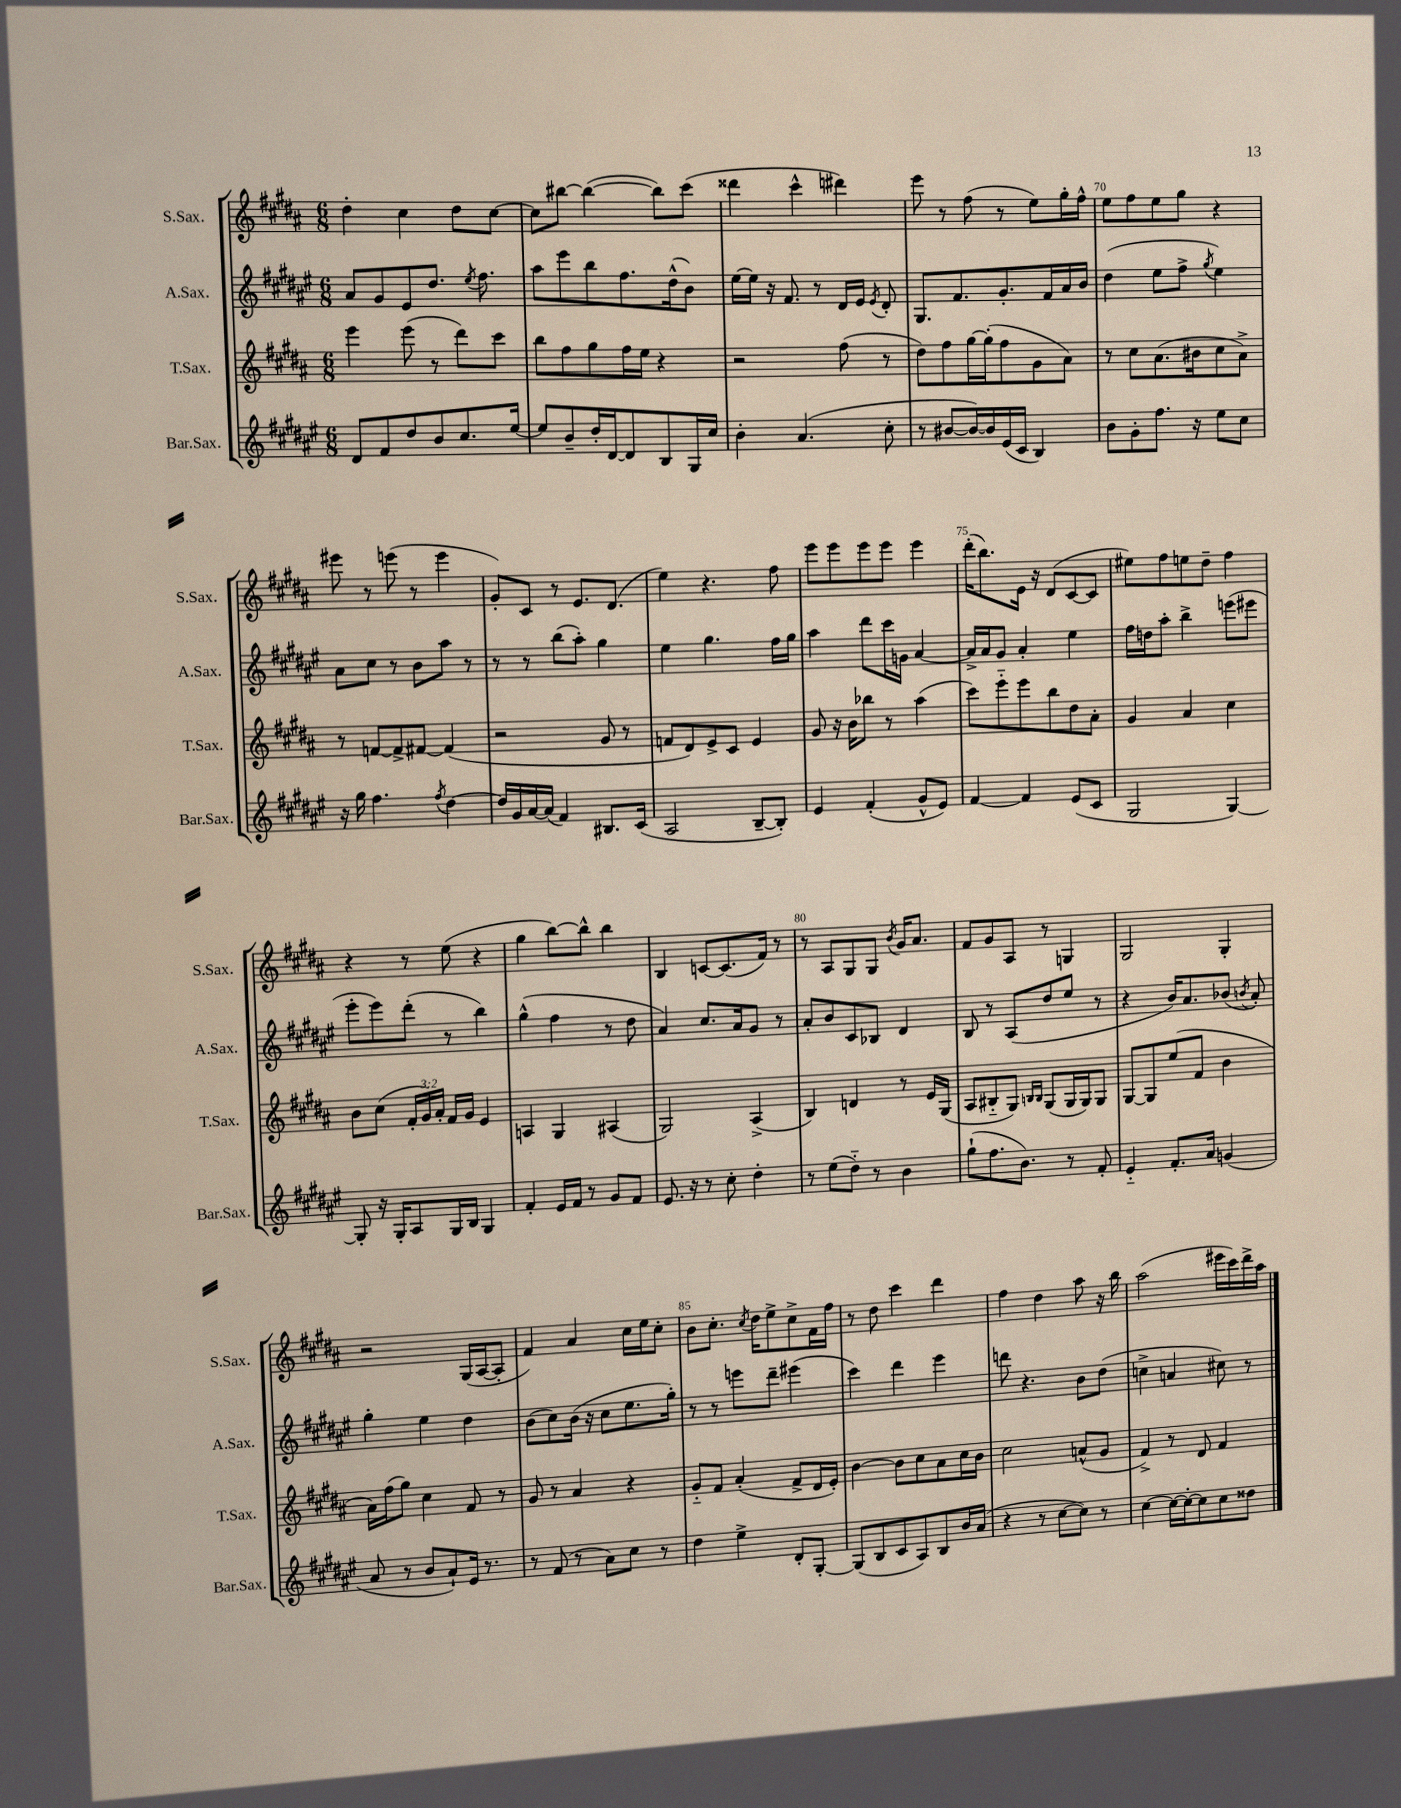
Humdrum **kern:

**kern	**kern	**kern	**kern
*part4	*part3	*part2	*part1
*staff4	*staff3	*staff2	*staff1
*I"Bar.Sax.	*I"T.Sax.	*I"A.Sax.	*I"S.Sax.
*I'Bar.Sax.	*I'T.Sax.	*I'A.Sax.	*I'S.Sax.
*clefG2	*clefG2	*clefG2	*clefG2
*k[f#c#g#d#a#e#]	*k[f#c#g#d#a#]	*k[f#c#g#d#a#e#]	*k[f#c#g#d#a#]
*M6/8	*M6/8	*M6/8	*M6/8
=66	=66	=66	=66
8d#/L	4eee\	8a#/L	4dd#'\
8f#/	.	8g#/	.
8dd#/	(8eee\	8e#/	4cc#\
8b/	8r	8.dd#/J	.
8.cc#/	8ddd#\L)	.	8dd#\L
.	.	8qee#/	.
.	.	8.ff#\	.
.	8ccc#\J	.	[8cc#\J
[16ee#/Jk	.	.	.
=67	=67	=67	=67
8ee#/L]	8bb\L	8aa#\L	8cc#\L]
8b~/	8ff#\	8eee#\	[8bb#X\J
16dd#'/L	8gg#\	8bb\	(4bb#\_
[16d#/J	.	.	.
8d#/]	16ff#\L	8.ff#\	.
.	16ee\JJ	.	.
8B/	4r	.	8bb#\L])
.	.	(16dd#^^\k	.
16G#/L	.	8b\J)	(8ccc#\J
16cc#/JJ	.	.	.
=68	=68	=68	=68
4b'\	2r	[16ee#\LL	4ddd##X\
.	.	16ee#\JJ]	.
.	.	16r	.
.	.	8.f#/	.
(4.a#/	.	.	4ccc#^^\
.	.	8r	.
.	(8ff#\	16d#/LL	4ddd#X\)
.	.	16e#/JJ	.
.	.	8qe#/	.
8cc#'\	8r	8d#'/	.
=69	=69	=69	=69
8r	8dd#\L)	8.G#/L	8eee\
[8b#X/L	8ff#\	.	8r
.	.	8.f#/	.
16b#/L_)	[16gg#\L	.	(8ff#\
16b#/]	(16gg#'\J]	.	.
(16e#/	8ff#\	8.g#'/	8r
16c#/JJ	.	.	.
4B/)	8g#\	.	8ee\L)
.	.	16f#/L	.
.	8a#\J)	16a#/	16gg#'\L
.	.	16b/JJ	16ff#^^\JJ
=70	=70	=70	=70
8b\L	8r	(4dd#\	8ee\L
8g#'\	8cc#\L	.	8ff#\
8.ff#\J	(8.a#\	8ee#\L	8ee\
.	.	8ff#^\J	8gg#\J
16r	16b#X\k	.	.
.	.	8qgg#/	.
8ee#\L	8cc#\	4ee#\)	4r
8cc#\J	8a#^\J)	.	.
!!LO:LB:g=z
=71	=71	=71	=71
16r	8r	8a#\L	8eee#X\
16gg#\	.	.	.
4.ff#\	[8fn/L	8cc#\J	8r
.	8f^/]	8r	(8eeen\
.	[8f#X/J	8b\L	8r
8qff#/	.	.	.
[4dd#\	(4f#/]	8aa#\J	4eee\
.	.	8r	.
=72	=72	=72	=72
16dd#/LL]	2r	8r	8g#'/L)
16g#/	.	.	.
[16a#/	.	8r	8c#/J
(16a#/JJ]	.	.	.
4f#/)	.	(8bb\L	8r
.	.	8aa#'\J)	8.e/L
8.B#X/L	8g#/	4gg#\	.
.	.	.	(8.d#/J
.	8r	.	.
(16c#/Jk	.	.	.
=73	=73	=73	=73
2A#/	8fn/L	4ee#\	4ee\)
.	8d#/)	.	.
.	8e^/	4.gg#\	4.r
.	8c#/J	.	.
[8B~/L	4e/	.	.
8B'/J])	.	16ff#\LL	8ff#\
.	.	16gg#\JJ	.
=74	=74	=74	=74
4e#/	8g#/	4aa#\	8eee\L
.	16r	.	8eee\
.	16b\KL	.	.
(4f#'/	8bb-X\J	8ddd#\L	8eee\
.	8r	16ccc#\L	8eee\J
.	.	16gn\JJ	.
8g#^^/L	(4aa#\	[4a#/	4eee\
8e#/J)	.	.	.
=75	=75	=75	=75
[4f#/	8ccc#\L)	16a#^/LL]	(16ddd#'\KL
.	.	16a#/J	8.bb\)
.	8eee\	8g#/J	.
4f#/]	8eee\	4a#'/	16e\Jk
.	.	.	16r
.	8bb\	.	(8d#/L
(8e#/L	8dd#\	4ee#\	[8c#/
8c#/J	8a#'\J	.	8c#/J]
=76	=76	=76	=76
2G#/	4g#/	16ff#\LL	8ee#X\L)
.	.	16ddn\J	.
.	.	8aa#'\J	8ff#\
.	4a#/	4bb^\	8een\
.	.	.	8dd#~\J
[4G#/)	4cc#\	(8eeen\L	4ff#\
.	.	8eee#X\J	.
!!LO:LB:g=z
=77	=77	=77	=77
8G#'/]	8b\L	8eee#'\L	4r
16r	(8cc#\J	8eee#\)	.
16G#'/KL	.	.	.
8A#/	24f#'/LL	(8ddd#'\J	8r
.	24g#/)	.	.
.	24a#'/JJ	.	.
16G#/L	16f#/LL	8r	(8ee\
16B/JJ	16g#/JJ	.	.
4G#/	4e/	4bb\)	4r
=78	=78	=78	=78
4f#'/	4An/	(4gg#^^\	4gg#\
16e#/LL	4G#/	4ff#\	[8bb\L)
16f#/JJ	.	.	.
8r	.	.	8bb^^\J]
8g#/L	(4A#X/	8r	4bb\
8f#/J	.	8dd#\	.
=79	=79	=79	=79
8.e#/	2G#/)	4a#/)	4B/
16r	.	.	.
8r	.	8.cc#/L	[8cn/L
8cc#'\	.	.	(8.c/]
.	.	16a#/k	.
4dd#'\	(4A#^/	8g#/J	.
.	.	.	16f#/Jk)
.	.	8r	8r
=80	=80	=80	=80
8r	4B/)	8a#'/L	8r
(8ee#\L	.	8b/	8A#/L
8dd#\J)	4dn/	8c#/	8G#/
8r	.	8B-X/J	8G#/J
.	.	.	8qb/
4b\	8r	4d#/	16g#/KL
.	.	.	8.a#/J
.	16e/LL	.	.
.	(16G#/JJ	.	.
=81	=81	=81	=81
(8gg#`\L	8A#/L	8B/	8f#/L
8.ff#\	8B#X/	8r	8g#/
.	8G#/J)	(8A#/L	8A#/J
8.b\J)	.	.	.
.	16qqBn/LL	.	.
.	16qqB/JJ	.	.
.	(8G#/L	8dd#/	8r
8r	16G#/L	8ee#/J	4Gn/
.	16G#/J)	.	.
8f#'/	8G#/J	8r	.
=82	=82	=82	=82
4e#/	[8G#/L	4r	2G#/
.	8G#/]	.	.
8.f#'/L	(8ee/	16b/KL)	.
.	.	8.a#/	.
.	8f#/J	.	.
16a#/Jk	.	.	.
(4gn/	4b\	(8b-X/J	4G#'/
.	.	8qbn/	.
.	.	8a#'/)	.
!!LO:LB:g=z
=83	=83	=83	=83
8a#/	16a#\LL)	4gg#'\	2r
.	(16ff#\J	.	.
8r	8gg#\J)	.	.
8b/L	4cc#\	4ee#\	.
8a#`/)	.	.	.
16e#/Jk	8f#/	4dd#\	(16G#/LL
8.r	.	.	[16A#/J
.	8r	.	8A#'/J]
=84	=84	=84	=84
8r	8g#/	(8b\L	4f#/)
(8f#/	8r	8cc#\)	.
8r	4a#/	(16b\Jk	4a#/
.	.	16r	.
8a#\L)	.	8cc#\L	.
8cc#\J	4r	8.ee#\	16cc#\LL
.	.	.	16ee\J
8r	.	.	8cc#'\J
.	.	16gg#'\Jk)	.
=85	=85	=85	=85
4dd#\	8g#/L	8r	8b\L
.	8f#/J	8r	8.cc#'\J
4ee#^\	(4a#'/	8eeen\L	.
.	.	.	8qcc#/
.	.	.	16dd#\KL
.	.	8ddd#~\J	8ee^\
8d#'/L	8f#^/L	(4eee#X\	8cc#^\
[8G#'/J	16d#/L	.	16f#\L
.	16e'/JJ)	.	16ff#\JJ
=86	=86	=86	=86
(8G#/L]	[4b\	4ccc#\)	8r
8B/	.	.	8dd#\
8c#/	8b\L]	4ddd#\	4ccc#\
8A#/)	8cc#\	.	.
8B/	8a#\	4eee#\	4ddd#\
16b/L	16cc#\L	.	.
(16a#/JJ	16b\JJ	.	.
=87	=87	=87	=87
4r	2cc#\	8dddn\	4ff#\
.	.	4.r	.
8r	.	.	4dd#\
[8cc#\L	.	.	.
8cc#\J])	(8an^^/L	8b\L	8aa#\
8r	8g#/J	(8dd#\J	16r
.	.	.	16bb\
=88	=88	=88	=88
[4cc#\	4f#^/)	4ccn^\	(2aa#\
16cc#\LL_	8r	4an/	.
16cc#'\J_	.	.	.
8cc#\]	8d#/	.	.
8cc#\	4f#/	8cc#X\)	16eee#X\LL
.	.	.	16ccc#\)
8dd##X\J	.	8r	16ddd#^\
.	.	.	16aa#\JJ
==	==	==	==
*-	*-	*-	*-
